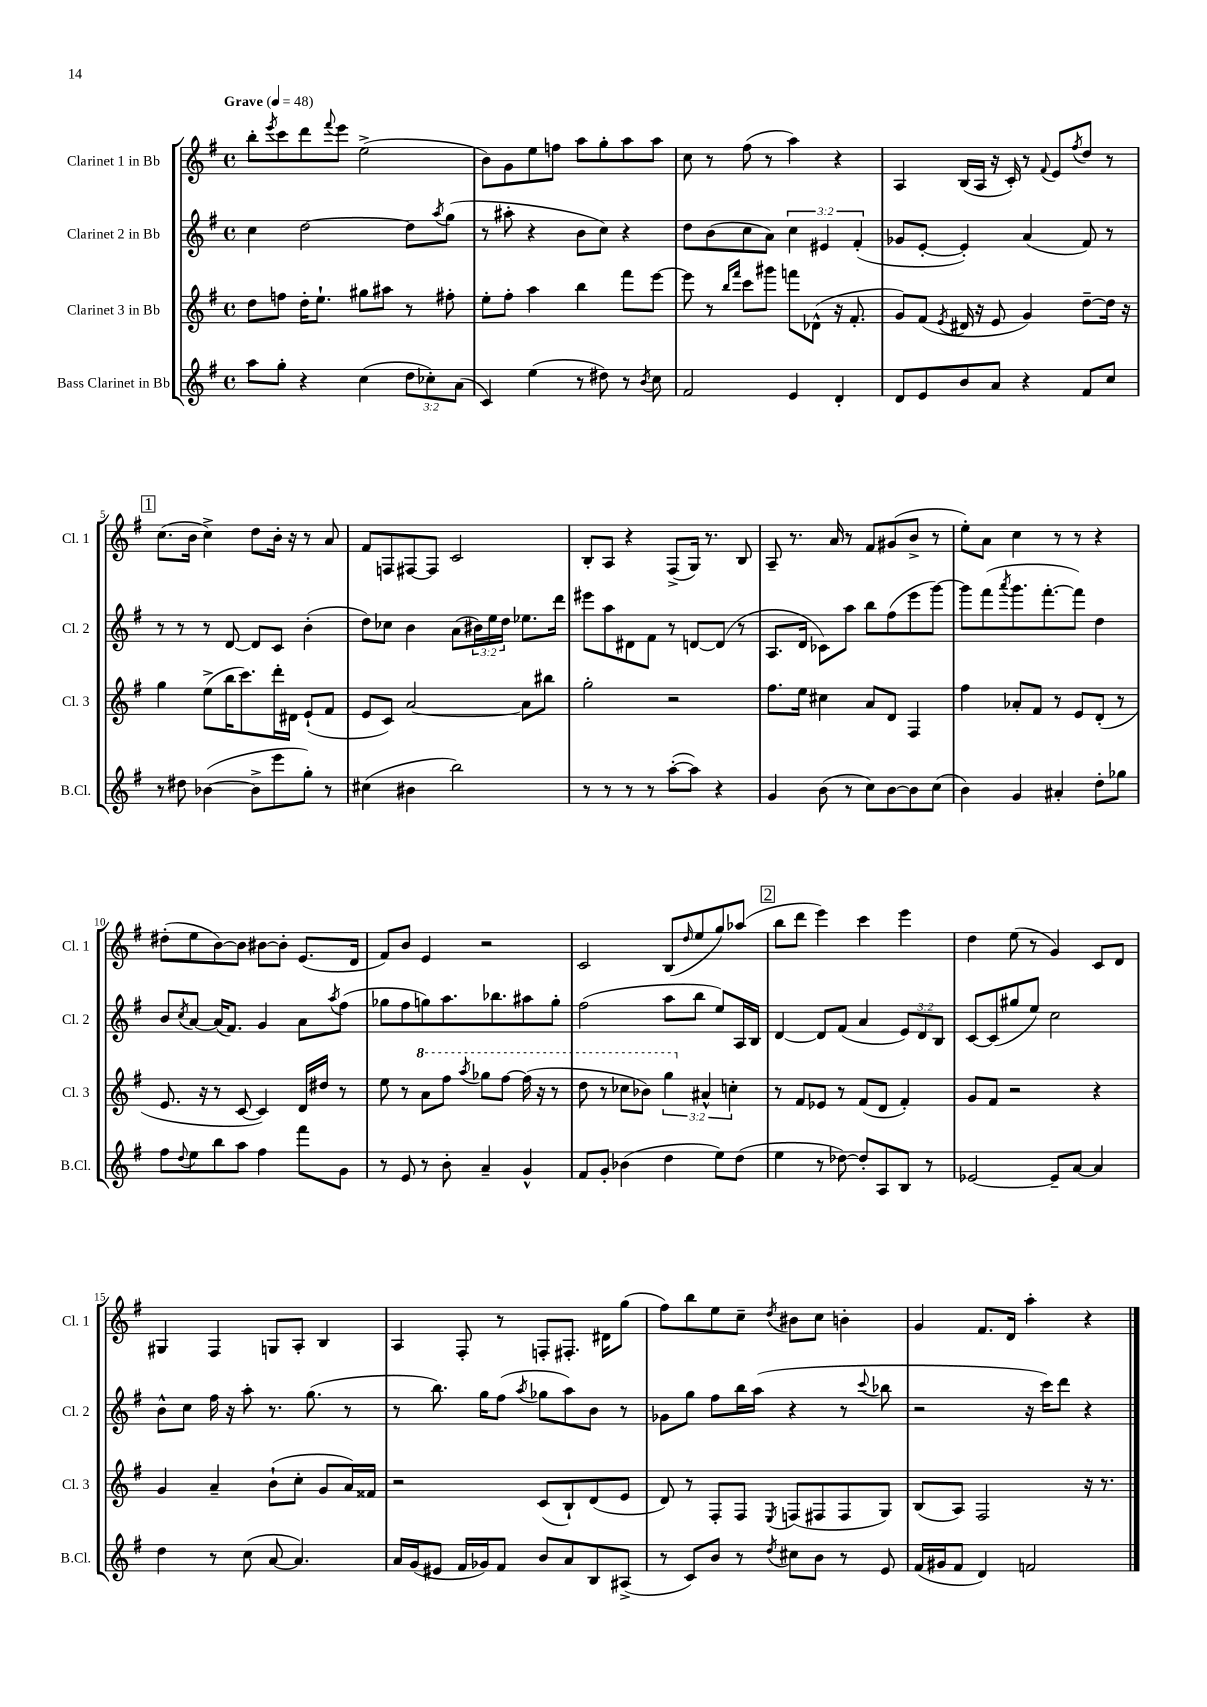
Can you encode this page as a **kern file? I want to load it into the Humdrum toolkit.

**kern	**kern	**kern	**kern
*staff4	*staff3	*staff2	*staff1
*clefG2	*clefG2	*clefG2	*clefG2
*k[f#]	*k[f#]	*k[f#]	*k[f#]
*M4/4	*M4/4	*M4/4	*M4/4
*met(c)	*met(c)	*met(c)	*met(c)
*MM48	*MM48	*MM48	*MM48
8aa	8dd	4cc	8bb'
.	.	.	8qeee
8gg'	8ff	.	8ccc
4r	16dd'	[2dd	8ddd
.	8.ee`	.	.
.	.	.	8qqfff#
.	.	.	8eee
(4cc	8gg#	.	(2ee^
.	8aa#	.	.
12dd	8r	8dd]	.
12cc-')	.	.	.
.	.	8qaa	.
.	8ff#'	(8gg	.
(12a	.	.	.
=	=	=	=
4c)	8ee'	8r	8b)
.	8ff#'	8aa#'	8g
(4ee	4aa	4r	8ee
.	.	.	8ff
8r	4bb	8b	8aa
8dd#)	.	8cc)	8gg'
8r	8fff#	4r	8aa
8qb	.	.	.
8cc	[8eee	.	8aa
=	=	=	=
2f#	8eee]	8dd	8cc
.	8r	(8b	8r
.	16qqbb	.	.
.	16qqfff#	.	.
.	8ccc	8cc	(8ff#
.	8ggg#	8a)	8r
4e	8fff	6cc	4aa)
.	(8d-^^	.	.
.	.	6e#	.
4d'	16r	.	4r
.	8.f#'	.	.
.	.	(6f#'	.
=	=	=	=
8d	8g)	8g-	4A
8e	(8f#	[8e'	.
.	8qe	.	.
8b	16d#	4e'])	(16B
.	16r	.	16A
8a	8e	.	16r
.	.	.	16c')
4r	4g)	(4a	8r
.	.	.	8qqf#
.	.	.	8e
.	.	.	8qff#
8f#	[8dd~	8f#)	8dd
8cc	16dd]	8r	8r
.	16r	.	.
=	=	=	=
8r	4gg	8r	(8.cc
8dd#	.	8r	.
.	.	.	16b
([4b-	(8ee^	8r	4cc^)
.	16bb	[8d	.
.	8.ccc)	.	.
8b-^]	.	8d]	8dd
8eee	16ddd'	8c	16b'
.	16d#	.	16r
8gg')	(8e`	(4b'	8r
8r	8f#	.	8a
=	=	=	=
(4cc#	8e	8dd)	8f#
.	8c)	8cc-	8F
4b#	[2a	4b	[8F#
.	.	.	8F#]
2bb)	.	(8a	2c
.	.	24b#)	.
.	.	24ee	.
.	.	24dd	.
.	8a]	8.ee-	.
.	8bb#	.	.
.	.	16ddd	.
=	=	=	=
8r	2gg'	8eee#	8B'
8r	.	8aa	8A
8r	.	8d#	4r
8r	.	8f#	.
([8aa'	2r	8r	(8F#^
8aa])	.	[8d	16G)
.	.	.	8.r
4r	.	(8d]	.
.	.	8r	8B
=	=	=	=
4g	8.ff#	8.A	8A~
.	.	.	8.r
.	16ee	16d	.
(8b	4cc#	8c-)	.
.	.	.	16a
8r	.	8aa	8r
8cc)	8a	8bb	8f#
[8b	8d	(8ff#	(8g#
8b]	4F#	8eee	8b^
(8cc	.	[8ggg)	8r
=	=	=	=
4b)	4ff#	8ggg]	8ee')
.	.	(8fff#	8a
.	.	8qaaa	.
4g	8a-'	8.ggg	4cc
.	8f#	.	.
.	.	[8.fff#'	.
4a#'	8r	.	8r
.	8e	8fff#])	8r
8dd'	(8d'	4dd	4r
8gg-	8r	.	.
=	=	=	=
8ff#	8.e	8b	(8dd#'
8qqdd	.	8qcc	.
8ee	.	[8a	8ee
.	16r	.	.
8bb	8r	(16a]	[8b)
.	.	8.f#)	.
8aa	[8c	.	8b]
4ff#	4c])	4g	[8b#
.	.	.	8b#']
8fff#	16d	8a	(8.e
.	16dd#	.	.
.	.	8qaa	.
8g	8r	(8ff#	.
.	.	.	16d
=	=	=	=
8r	8ee	8gg-	8f#)
8e	8r	8ff#	8b
8r	8aa	8gg)	4e
8b'	8fff#	8.aa	.
.	8qaaa	.	.
4a~	8ggg-	.	2r
.	.	8.bb-	.
.	[8fff#	.	.
4g^^	(16fff#]	8aa#	.
.	16r	.	.
.	8r	8gg'	.
=	=	=	=
8f#	8ddd	(2ff#	2c
8g'	8r	.	.
(4b-	8ccc-	.	.
.	8bb-)	.	.
4dd	6ggg	8aa	(8B
.	.	.	16qqdd
.	.	8bb	8ee
.	6a#^^	.	.
8ee)	.	8ee)	8gg)
.	6cc'	.	.
(8dd	.	16A	(8aa-
.	.	16B	.
=	=	=	=
4ee	8r	[4d	8bb
.	8f#	.	8ddd
8r	8e-	8d]	4eee)
[8dd-)	8r	(8f#	.
8dd-']	(8f#	4a	4ccc
8A	8d	.	.
8B	4f#')	12e)	4eee
.	.	12d	.
8r	.	.	.
.	.	12B	.
=	=	=	=
[2e-	8g	[8c	4dd
.	8f#	(8c]	.
.	2r	8gg#	(8ee
.	.	8ee)	8r
8e-~]	.	2cc	4g)
[8a	.	.	.
4a]	4r	.	8c
.	.	.	8d
=	=	=	=
4dd	4g	8b^^	4G#
.	.	8cc	.
8r	4a~	16ff#	4F#
.	.	16r	.
(8cc	.	8aa'	.
[8a	(8b`	8.r	8G
4.a])	8cc'	.	8A'
.	.	(8.gg	.
.	8g	.	4B
.	16a)	8r	.
.	16f##	.	.
=	=	=	=
16a	2r	8r	4A
(16g	.	.	.
8e#	.	8.bb)	.
16f#	.	.	8F#'
16g-)	.	16gg	.
8f#	.	(8ff#	8r
.	.	8qaa	.
8b	(8c	8gg-	8F'
8a	8B`)	8aa)	8.F#'
8B	(8d	8b	.
.	.	.	16d#
(8A#^	8e	8r	(8gg
=	=	=	=
8r	8d)	8g-	8ff#)
8c)	8r	8gg	8bb
8b	8F#'	8ff#	8ee
8r	8F#	16bb	8cc~
.	.	(16aa	.
8qdd	8qE	.	8qdd
8cc#	(8F	4r	8b#
8b	8F#	.	8cc
8r	8F#	8r	4b'
.	.	8qqccc	.
8e	8G)	8bb-	.
=	=	=	=
(16f#	(8B	2r	4g
16g#	.	.	.
8f#	8A)	.	.
4d)	2F#	.	8.f#
.	.	.	16d
2f	.	16r	4aa'
.	.	16ccc)	.
.	.	8ddd	.
.	16r	4r	4r
.	8.r	.	.
==	==	==	==
*-	*-	*-	*-
